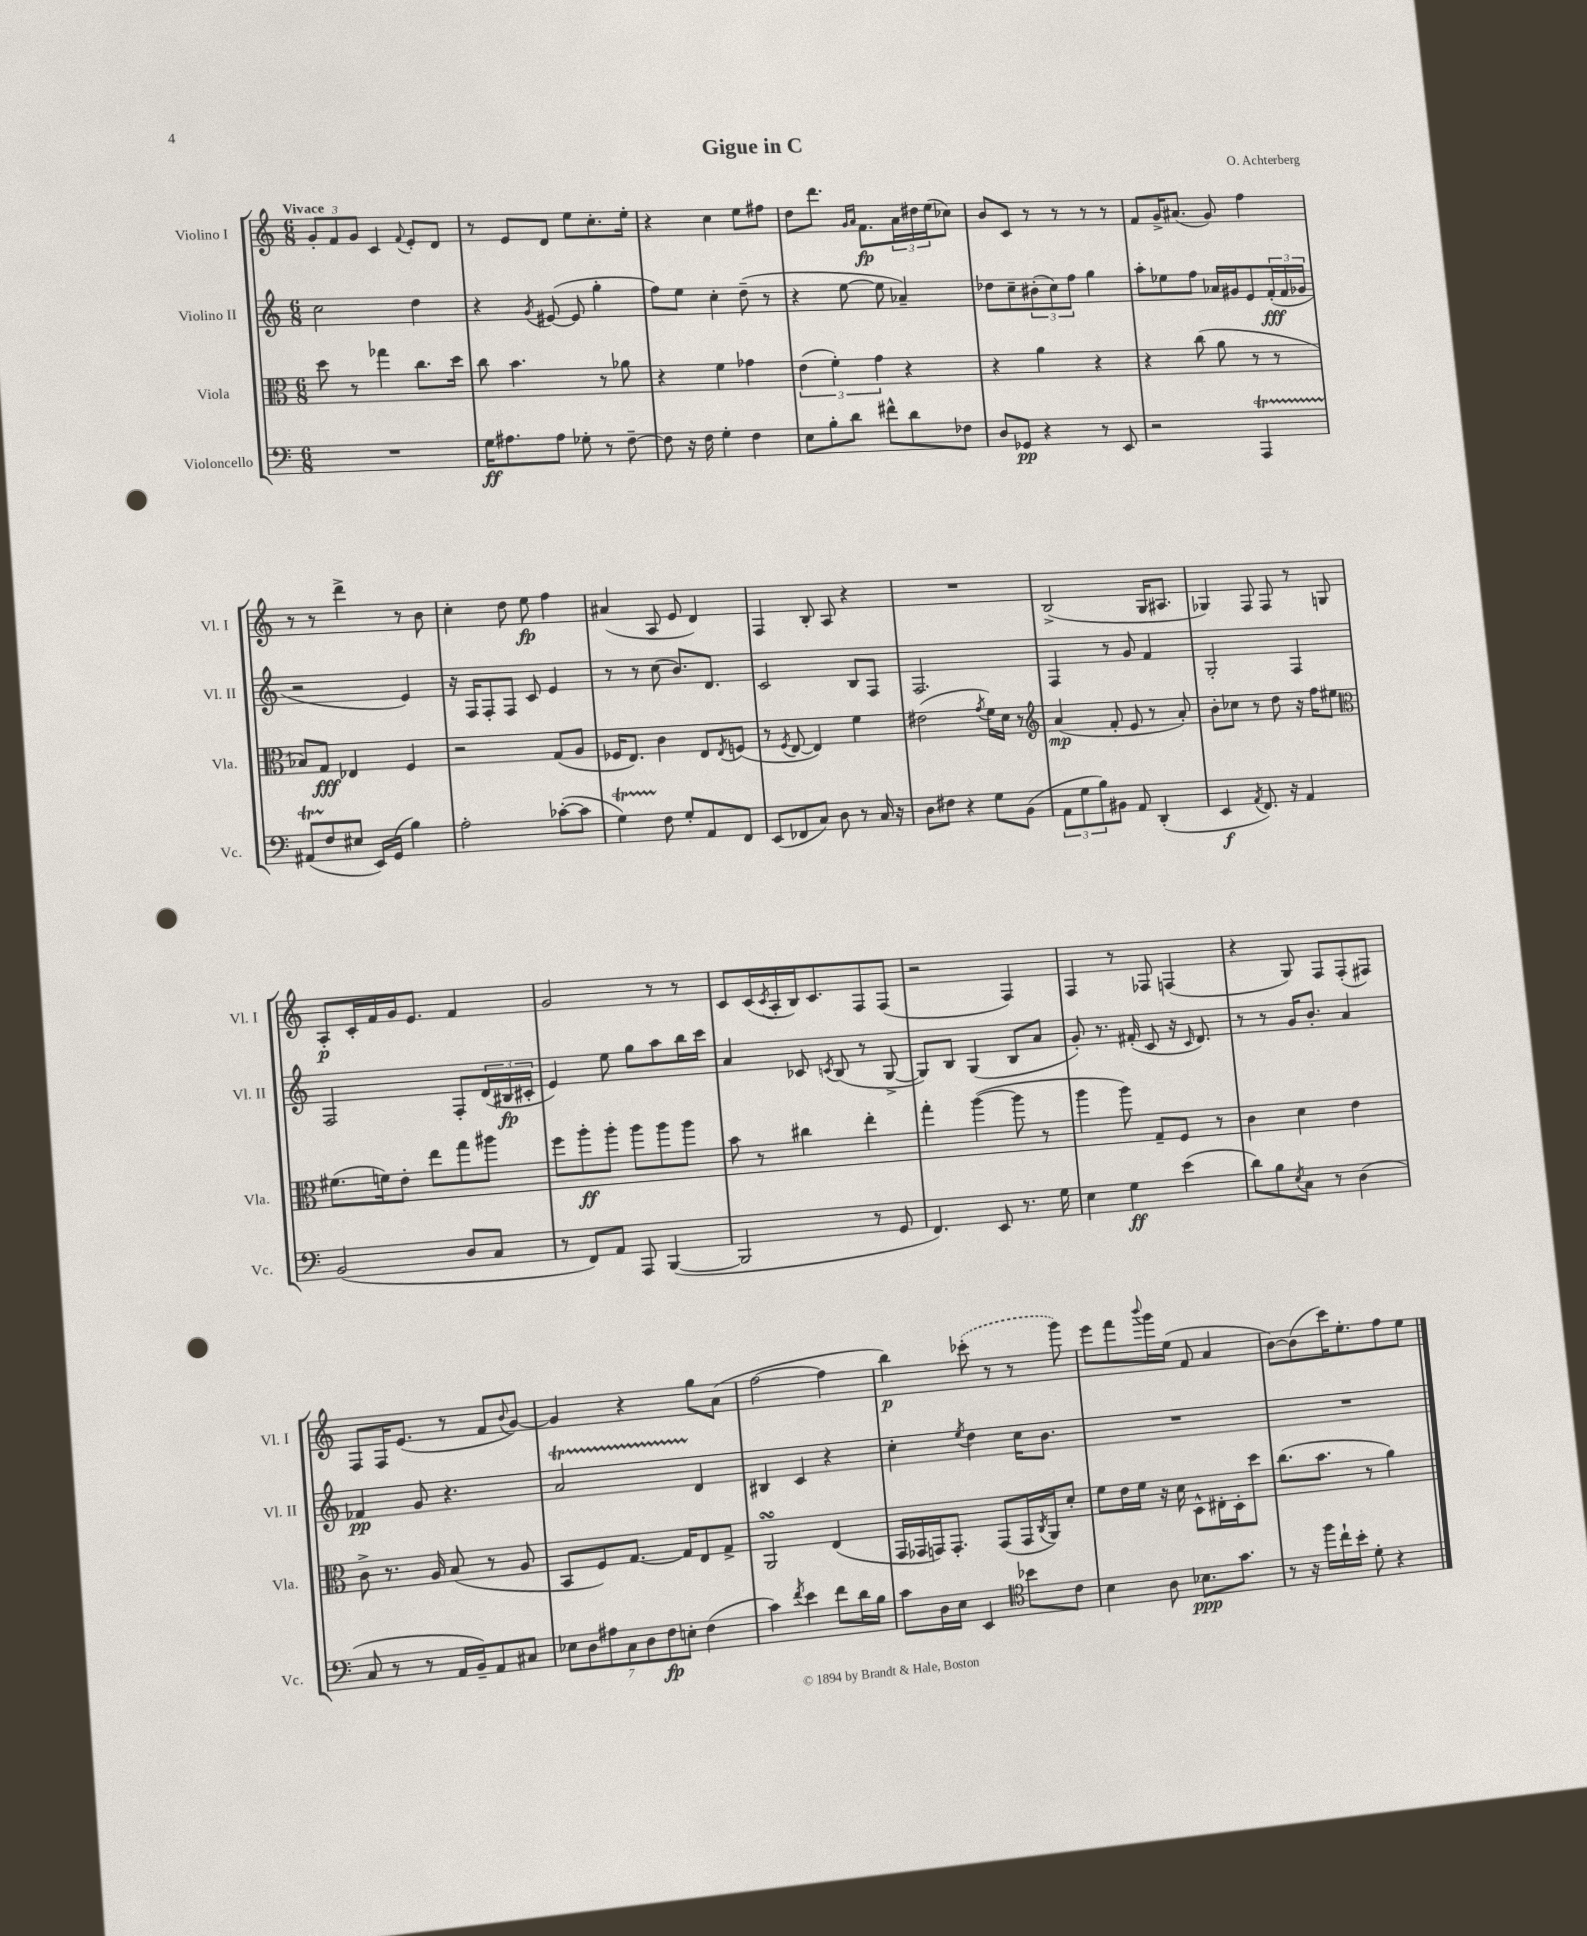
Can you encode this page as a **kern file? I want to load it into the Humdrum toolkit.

**kern	**kern	**kern	**kern
*staff4	*staff3	*staff2	*staff1
*clefF4	*clefC3	*clefG2	*clefG2
*k[]	*k[]	*k[]	*k[]
*M6/8	*M6/8	*M6/8	*M6/8
2.r	8dd	2cc	12g'
.	.	.	12f
.	8r	.	.
.	.	.	12g
.	4gg-	.	4c
.	.	.	8qqf
.	8.cc	4dd	8e'
.	.	.	8d
.	16dd	.	.
=	=	=	=
16G	8cc	4r	8r
8.A#	.	.	.
.	4.b	.	8e
.	.	8qg	.
8A#	.	([8e#	8d
8G-'	.	8e#]	8ee
8r	8r	4gg'	8.cc'
[8F~	8a-	.	.
.	.	.	16ee'
=	=	=	=
8F]	4r	8ff)	4r
16r	.	8ee	.
16F	.	.	.
4G'	4f	4cc'	4cc
4F	4g-	(8dd~	8ee
.	.	8r	8ff#
=	=	=	=
8E	(6e	4r	8dd
8B'	.	.	8.ddd
.	6f')	.	.
8d	.	[8ee	.
.	.	.	16qqg
.	.	.	16qqa
.	.	.	8.f
.	6g	.	.
8f#^^	.	8ee]	.
8d	4r	4a-~)	24a
.	.	.	24dd#
.	.	.	(24ee
8F-	.	.	8cc-)
=	=	=	=
8D	4r	8dd-	8b
8GG-	.	8cc~	8c
4r	4a	(12b#'	8r
.	.	12cc)	.
.	.	.	8r
.	.	12ff	.
8r	4r	4gg	8r
8EE	.	.	8r
=	=	=	=
2r	4r	8aa'	8f
.	.	8ee-	16g^
.	.	.	(8.a#
.	(8cc	8ff	.
.	8a	16a-	8g)
.	.	16g#	.
4AAA	8r	8e	4ff
.	8r	(24f'	.
.	.	24f	.
.	.	24g-	.
=	=	=	=
(8AA#	8B-)	2r	8r
8F	8G	.	8r
8E#	4E-	.	4ddd^
16EE)	.	.	.
(16GG	.	.	.
4B)	4F	4e)	8r
.	.	.	8b
=	=	=	=
2A'	2r	16r	4cc'
.	.	16F	.
.	.	8F'	.
.	.	8F	8dd
.	.	8c	8ee
([8c-'	(8G	4e	4ff
8c-]	8A	.	.
=	=	=	=
4G)	16F-	8r	(4a#
.	8.E)	.	.
.	.	8r	.
8F	4c	(8cc	8A
8G'	.	8.b)	8e
8AA	8E	.	4d)
.	.	8.d	.
.	8qE	.	.
8FF	(8F	.	.
=	=	=	=
(8EE	8r	2c	4F
.	8qF	.	.
8FF-	[8E	.	.
8C)	4E])	.	8B'
8D	.	.	8A
8r	4f	8B	4r
16C	.	8F	.
16r	.	.	.
=	=	=	=
8D	(2e#	2.F	2.r
8F#	.	.	.
4r	.	.	.
.	8qg	.	.
8G	16f)	.	.
.	16d	.	.
(8BB	8r	.	.
=	=	=	=
*	*clefG2	*	*
12AA	(4a	4F	(2B^
12G	.	.	.
12B)	.	.	.
8BB#	8f'	8r	.
8AA	8e	8g	.
(4DD'	8r	4f	16G
.	.	.	8.A#
.	8a')	.	.
=	=	=	=
4EE	8b'	2G'	4G-)
.	8cc-	.	.
8qAA	.	.	.
8.FF)	8r	.	8F
.	8dd	.	8F
16r	.	.	.
4AA	16r	4F	8r
.	16ff	.	.
.	8ee#	.	8G
=	=	=	=
*	*clefC3	*	*
(2BB	(8.f#	2F	8A'
.	.	.	16c'
.	16f)	.	16f
.	8e'	.	16g
.	.	.	8.e
.	8ee	.	.
8D	8gg	8F'	4f
8C	8aa#	(24d	.
.	.	24B#	.
.	.	24c#'	.
=	=	=	=
8r	8ff	4e)	2g
8FF)	8aa'	.	.
8AA	8aa'	8ee	.
8AAA	8aa	8gg	.
([4BBB	8aa	8aa	8r
.	8aa	16bb	8r
.	.	16ccc	.
=	=	=	=
2BBB]	8b	4a	8c
.	8r	.	(16c
.	.	.	8qc
.	.	.	16A'
.	4cc#	8c-	16B)
.	.	.	8.c
.	.	8qc	.
.	.	(8B	.
8r	4ee'	8r	8F
8GG	.	[8G^	(8F
=	=	=	=
4.FF)	4gg'	8G])	2r
.	.	8B	.
.	([4aa	(4G	.
8EE	.	.	.
8.r	8aa]	8B	4F)
.	8r	8a	.
16G	.	.	.
=	=	=	=
4E	4aa	8g')	4F
.	.	8.r	.
4G	8aa)	.	8r
.	.	(16f#'	.
.	8G~	8c	8F-
(4e	8F	16r	(4F
.	.	16qqc	.
.	.	8.d)	.
.	8r	.	.
=	=	=	=
8d)	4c	8r	4r
8B	.	8r	.
8qE	.	.	.
8C	4d	16g	8G)
.	.	8.b'	.
8r	.	.	8F
(4D	4e	4a	(8F'
.	.	.	8F#)
=	=	=	=
8C	8c^	4f-	8F
8r	8.r	.	16F
.	.	.	(8.e
8r	.	8g	.
.	16A	.	.
16AA	(8B	4.r	8r
16BB~)	.	.	.
8AA	8r	.	8f
.	.	.	8qqb
8C#	8A	.	[8g)
=	=	=	=
14E-	8BB	2a	4g]
14D	.	.	.
.	8F)	.	.
14A#	.	.	.
14C	.	.	.
.	[8.G	.	4r
14D	.	.	.
14F	.	.	.
14E'	.	.	.
.	16G]	.	.
(4F	8E	4d	8gg
.	8G^	.	(8a
=	=	=	=
4c)	2AA	4B#	[2ff
8qf	.	.	.
4e	.	4c	.
8f	(4E	4r	4ff]
16d	.	.	.
16B	.	.	.
=	=	=	=
8c	16GG	4cc'	4bb)
.	16GG-	.	.
16D	16GG)	.	.
16E	8.GG'	.	.
.	.	8qee	.
4EE	.	4dd	(8ccc-'
.	(8GG	.	8r
*clefC4	*	*	*
8b-	16GG	16cc	8r
.	8qC	.	.
.	16AA)	8.b	.
8c	8d'	.	8ggg)
=	=	=	=
4B	8f	2.r	8eee
.	16e	.	8fff
.	16f	.	.
.	.	.	8qqbbb
8A	16r	.	16ggg
.	16d	.	(16ee
8.B-	8D^^	.	8f
.	16E#'	.	4a
8.g	16D'	.	.
.	8dd	.	.
=	=	=	=
8r	(8.cc	2.r	[8b)
16r	.	.	(8b]
16ff	8.b	.	.
16cc`	.	.	16ccc)
16b'	.	.	8.ee'
8d'	8r	.	.
4r	4a)	.	8ff
.	.	.	8ee
==	==	==	==
*-	*-	*-	*-
